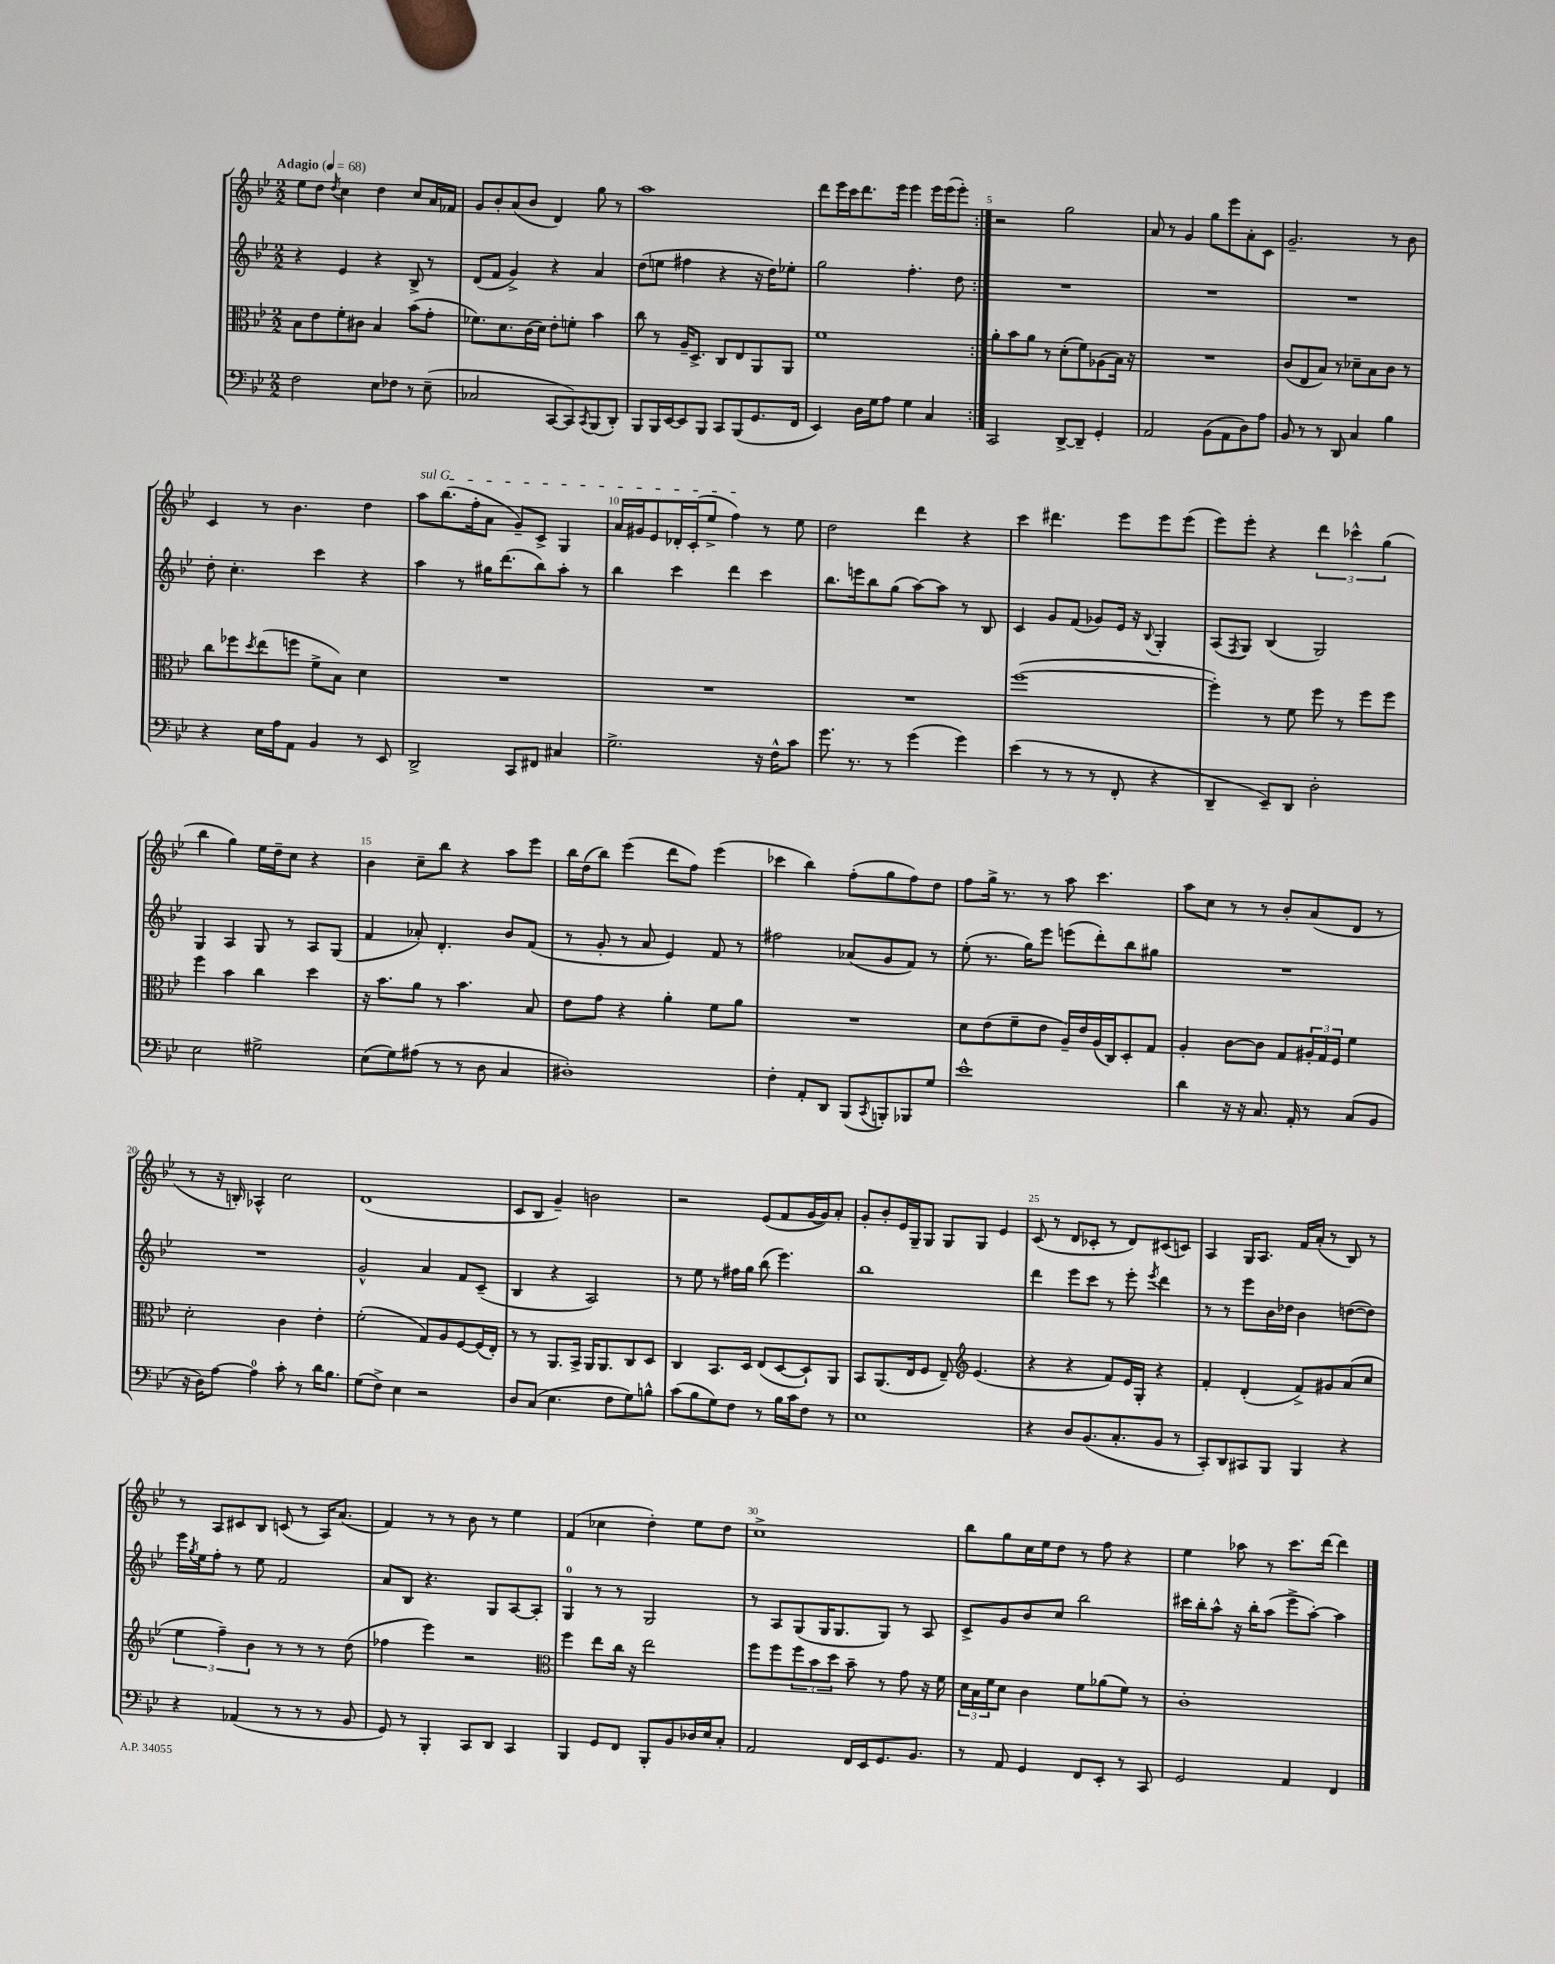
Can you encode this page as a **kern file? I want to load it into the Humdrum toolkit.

**kern	**kern	**kern	**kern
*staff4	*staff3	*staff2	*staff1
*clefF4	*clefC3	*clefG2	*clefG2
*k[b-e-]	*k[b-e-]	*k[b-e-]	*k[b-e-]
*M2/2	*M2/2	*M2/2	*M2/2
*MM68	*MM68	*MM68	*MM68
2F\	8B-\L	4r	8ee-\L
.	8e-\	.	8dd\J
.	.	.	8qdd/
.	8f'\	4e-/	4cc\
.	8c#\J	.	.
8E-\L	4B-/	4r	4dd\
8F-\J	.	.	.
8r	(8b-\L	8B-^/	8cc/L
(8E-~\	8g'\J	8r	16a/L
.	.	.	16f-/JJ
=	=	=	=
2C-/	8.f-\L)	(8d/L	8g/L
.	.	8f/J	8b-'/
.	8.d\	.	.
.	.	4g^/)	(8a/
.	(16c\L	.	8b-/J
.	16d\JJ)	.	.
[8CC/L	8e-'\L	4r	4d/)
8CC/])	8f'\J	.	.
8qCC/	.	.	.
(8BBB-/	4b-\	4a/	8gg\
8DD'/J)	.	.	8r
=	=	=	=
8BBB-/L	8cc\	(8dd\L	1aa
16BBB-/L	8r	8ee\J	.
[16EE-/J	.	.	.
8EE-/]	16A~/LK	4ff#\	.
.	8.D^/J	.	.
8BBB-/J	.	.	.
8CC/L	8C/L	4r	.
(8BBB-/	8E-/	.	.
8.GG/	8AA/	16r	.
.	.	16dd\LK)	.
.	8AA/J	8ee-'\J	.
16FF/Jk	.	.	.
=	=	=	=
4EE-/)	1f	2gg\	8ddd\L
.	.	.	16eee-\L
.	.	.	16ccc\J
16D\LL	.	.	8.ddd\
16G\J	.	.	.
8A\J	.	.	.
.	.	.	16eee-\Jk
4G\	.	4.ff'\	4eee-\
4C/	.	.	16eee-\LL
.	.	.	(16eee-\J
.	.	8dd\	8eee-'\J)
=:|!	=:|!	=:|!	=:|!
2CC/	8a'\L	1r	2r
.	8b-\	.	.
.	8a\J	.	.
.	8r	.	.
[8DD^/L	(8d'\L	.	2gg\
8DD~/]J	8f\)	.	.
4GG'/	(8A-\	.	.
.	16B-\Jk)	.	.
.	16r	.	.
=	=	=	=
2AA/	1r	1r	8a/
.	.	.	8r
.	.	.	4g/
(8BB-\L	.	.	8gg\L
8AA\	.	.	8eee-\
8D\)	.	.	8a'\
8A\J	.	.	8c\J
=	=	=	=
8BB-/	(8c/L	1r	2.g~/
8r	8E-/	.	.
8r	8B-/J)	.	.
8DD/	8r	.	.
4C/	8d-~\L	.	.
.	8B-\	.	.
4B-\	8c\J	.	8r
.	8r	.	8b-\
=	=	=	=
4r	8cc\L	8dd'\	4c/
.	8ff-\	4.cc'\	.
.	8qdd/	.	.
16E-\LL	(8ee-\	.	8r
16A\J	.	.	.
8AA\J	8ff\J	.	4.b-\
4BB-/	8f^\L	4ccc\	.
.	8B-\J)	.	.
8r	4d\	4r	4dd\
8EE-/	.	.	.
=	=	=	=
2DD^/	1r	4aa\	8aa\L
.	.	.	(8.bb-\
.	.	8r	.
.	.	.	16ff'\k
.	.	16gg#\LK	8a\J
.	.	(8.ddd\	.
8CC/L	.	.	8g~/L)
8FF#/J	.	8bb-\)	8c^/J
4C#/	.	8aa'\J	4G/
.	.	8r	.
=	=	=	=
2.G^\	1r	4bb-\	16a/LL
.	.	.	16g#/J
.	.	.	8e-/
.	.	4ccc\	16d-'/L
.	.	.	(16c'/J
.	.	.	8ee-^/J
.	.	4ddd\	4ff\)
16r	.	4ccc\	8r
16F^^\LK	.	.	.
8c\J	.	.	8ee-\
=	=	=	=
8.g\	1r	8.bb-\L	2dd\
8.r	.	16eee\k	.
.	.	8bb-\	.
8r	.	(8gg\J	.
(4g\	.	[8aa\L)	4ddd\
.	.	8aa\]J	.
4g\)	.	8r	4r
.	.	8B-/	.
=	=	=	=
(4e-\	([1ff	4c/	4ccc\
8r	.	8g/L	4.ddd#\
8r	.	(8f/J	.
8r	.	8g-/L)	.
8FF'/	.	16e-/Jk	8eee-\L
.	.	16r	.
.	.	8qqB-/	.
4r	.	4G'/	8eee-\
.	.	.	(8eee-\J
=	=	=	=
4DD~/	4ff'\])	(8A/L	8eee-\L)
.	.	8qF/	.
.	.	8G/J)	8eee-'\J
8EE-~/L)	8r	(4B-/	4r
8DD/J	8f\	.	.
2D'\	8ff\	2G/)	6ddd\
.	8r	.	.
.	.	.	6ccc-^^\
.	8ff\L	.	.
.	.	.	(6gg\
.	8ff\J	.	.
=	=	=	=
2E-\	4ff\	4G/	4bb-\
.	4b-\	4A/	4gg\)
2G#^\	4cc\	8G/	16ee-\LL
.	.	.	16dd~\J
.	.	8r	8cc\J
.	4dd\	8A/L	4r
.	.	(8G/J	.
=	=	=	=
(8E-\L	16r	4f/	4b-\
.	8.b-\L	.	.
8G\)	.	.	.
(8A#\J	8a\J	8a-'/)	8cc~\L
8r	8r	4.d'/	8bb-\J
8r	4.b-\	.	4r
8D\	.	.	.
4C/	.	8b-/L	8aa\L
.	8B-/	(8f/J	8eee-\J
=	=	=	=
1D#')	8e-\L	8r	16bb-\LL
.	.	.	(16dd\J
.	8g\J	8g'/	8bb-\J)
.	4r	8r	(4eee-\
.	.	8a/	.
.	4a'\	4e-/)	8ddd\L
.	.	.	8ff\J)
.	8f\L	8f/	(4eee-\
.	8a\J	8r	.
=	=	=	=
4F'\	1r	2ff#\	4ccc-\
8AA'/L	.	.	4bb-\)
8DD/J	.	.	.
(8BBB-/L	.	(8a-/L	(8ff'\L
8qCC/	.	.	.
8BBB'/)	.	8g/	8gg\
8BBB-/	.	8f/J)	8ff\)
8G/J	.	8r	8dd\J
=	=	=	=
1e-^^	8d\L	(8ee-'\	8ff\L
.	(8e-\	8.r	16gg^\Jk
.	.	.	8.r
.	8f~\	.	.
.	.	16gg\LK)	.
.	8e-\J	8eee-\J	8r
.	16A~/LL)	(8eee\L	8aa\
.	16e-/	.	.
.	(16A/	8ddd'\)	4.ccc\
.	16C/J)	.	.
.	8D'/	8bb-\	.
.	8G/J	8gg#\J	.
=	=	=	=
4d\	4A'/	1r	8aa\L
.	.	.	8cc\J
16r	[8c\L	.	8r
16r	.	.	.
8.C/	8c\]J	.	8r
.	8G/L	.	8b-'/L
16AA'/	.	.	.
8r	24A#'/L	.	(8a/
.	24G/	.	.
.	24F/JJ	.	.
(8C/L	4f\	.	8d/J
8BB-/J	.	.	8r
=	=	=	=
16r	2d'\	1r	8r
16D\LK)	.	.	.
[8A\J	.	.	16r
.	.	.	16B'/)
4A\]	.	.	4A-^^/
8c'\	4c\	.	2cc\
8r	.	.	.
16d\LK	4e-'\	.	.
8.B-\J	.	.	.
=	=	=	=
(8G\L	(2f'\	2g^^/	(1d
8F^\J)	.	.	.
4E-\	.	.	.
2r	8G/L)	4a/	.
.	8A/	.	.
.	[8F/	8f/L	.
.	(16F/]L	(8c~/J	.
.	16E-'/JJ)	.	.
=	=	=	=
8D/L	8r	4B-/	8c/L
(8C/J	8r	.	8B-/J
4.E-\	8.AA/L	4r	4g~/)
.	16BB-^/Jk	.	.
.	16AA/LK	2A/)	2b\
.	8.AA/	.	.
8F\L	.	.	.
8G\)	8C/	.	.
8B^^\J	8D/J	.	.
=	=	=	=
(8c\L	4C/	8r	2r
8B-\	.	8ee-\	.
8G\)	8.BB-/L	8r	.
8F\J	.	16ff#\LL	.
.	16D/Jk	16gg\JJ	.
8r	(8E-/L	(8bb-\	(8e-/L
16B-\LL	[8D/	4.eee-\)	8f/
16c\J	.	.	.
8F\J	8D`/])	.	[16g/L
.	.	.	16g/]J)
8r	8AA/J	.	8a'/J
=	=	=	=
1E-	8BB-/L	1bb-	8g'/L
.	(8.AA/	.	8b-'/
.	.	.	16e-/L
.	16E-/k	.	16G~/J
.	8F/J	.	8G/J
.	8E-~/)	.	8G/L
*	*clefG2	*	*
.	(4.e-/	.	8G/J
.	.	.	4e-/
=	=	=	=
4r	4r	4ddd\	(8c/
.	.	.	8r
8D/L	4r	8eee-\L	8d/L
(8.BB-/	.	8ccc\J	8c-'/J
.	8f/L)	8r	8r
8.C'/	.	.	.
.	16e-/L	8eee-'\	8d/L)
.	16G'/JJ	.	.
.	.	8qeee-/	.
8BB-/J	4r	4ddd\	(8c#/
8r	.	.	8c/J)
=	=	=	=
8CC'/L)	4f'/	8r	4A/
8DD/	.	8r	.
8CC#/	(4d'/	8eee-\L	16G/LK
.	.	.	8.A/J
8BBB-/J	.	16b-\L	.
.	.	16dd-\JJ	.
4BBB-/	8f^/L)	4b-\	16f/LL
.	.	.	(16a'/JJ
.	8g#/	.	8r
4r	(8a/	([8dd\L	8B-/)
.	8cc/J	8dd\]J)	8r
=	=	=	=
4r	6ee-\	16eee-\LL	8r
.	.	8qgg/	.
.	.	16ee-\J	.
.	.	8ff'\J	8A/L
.	6ff~\)	.	.
(4AA-/	.	8r	8c#/
.	6b-\	.	.
.	.	8ee-\	8B-/J
8r	8r	2f/	(8c/
8r	8r	.	8r
8r	8r	.	16A/LK)
.	.	.	(8.a/J
8BB-/	(8dd\	.	.
=	=	=	=
8GG/)	4ff-\	8a/L	4f/)
8r	.	8B-/J	.
4BBB-'/	4eee-\)	4.r	8r
.	.	.	8r
8CC/L	2r	.	8b-\
8DD/J	.	8G/L	8r
4CC/	.	[8A/	4ee-\
.	.	8A'/]J	.
=	=	=	=
*	*clefC3	*	*
4BBB-/	4ff\	4G/	(4f/
8GG/L	8ee-\L	8r	4cc-\
8FF/J	16cc\Jk	8r	.
.	16r	.	.
8BBB-'/L	2ee-\	2G/	4dd'\)
8BB-/	.	.	.
16D-/L	.	.	8ee-\L
16E-/J	.	.	.
8C'/J	.	.	8dd\J
=	=	=	=
2AA/	8ff\L	8r	1cc^
.	8ff\	8A/L	.
.	12ff\	(8G/	.
.	12b-\	.	.
.	.	16G/K	.
.	12dd\J	.	.
.	.	8.G/	.
16FF/LL	8b-~\	.	.
16EE-/J	.	.	.
8.GG/	8r	8G/J)	.
.	8g\	8r	.
8.BB-/J	.	.	.
.	16r	8A/	.
.	16f\	.	.
=	=	=	=
8r	24d\LL	8c^/L	8bb-\L
.	24B-\	.	.
.	24f\J	.	.
8AA/	8d\J	8g/	8gg\
4GG/	4c\	8b-/	16cc\L
.	.	.	16ee-\J
.	.	8cc/J	8dd\J
8FF/L	8f\L	2bb-\	8r
8EE-'/J	(8a-\	.	8ff\
8r	8f\J)	.	4r
8CC/	8r	.	.
=	=	=	=
2GG/	1c'	16ccc#\LL	4ee-\
.	.	16bb-'\J	.
.	.	8aa^^\J	.
.	.	16r	8aa-\
.	.	16bb-'\LK	.
.	.	(8aa\J	8r
4AA/	.	8eee-^\L	8.ccc\L
.	.	[8aa'\J)	.
.	.	.	[16ddd\Jk
4FF/	.	4aa\]	4ddd\]
==	==	==	==
*-	*-	*-	*-
